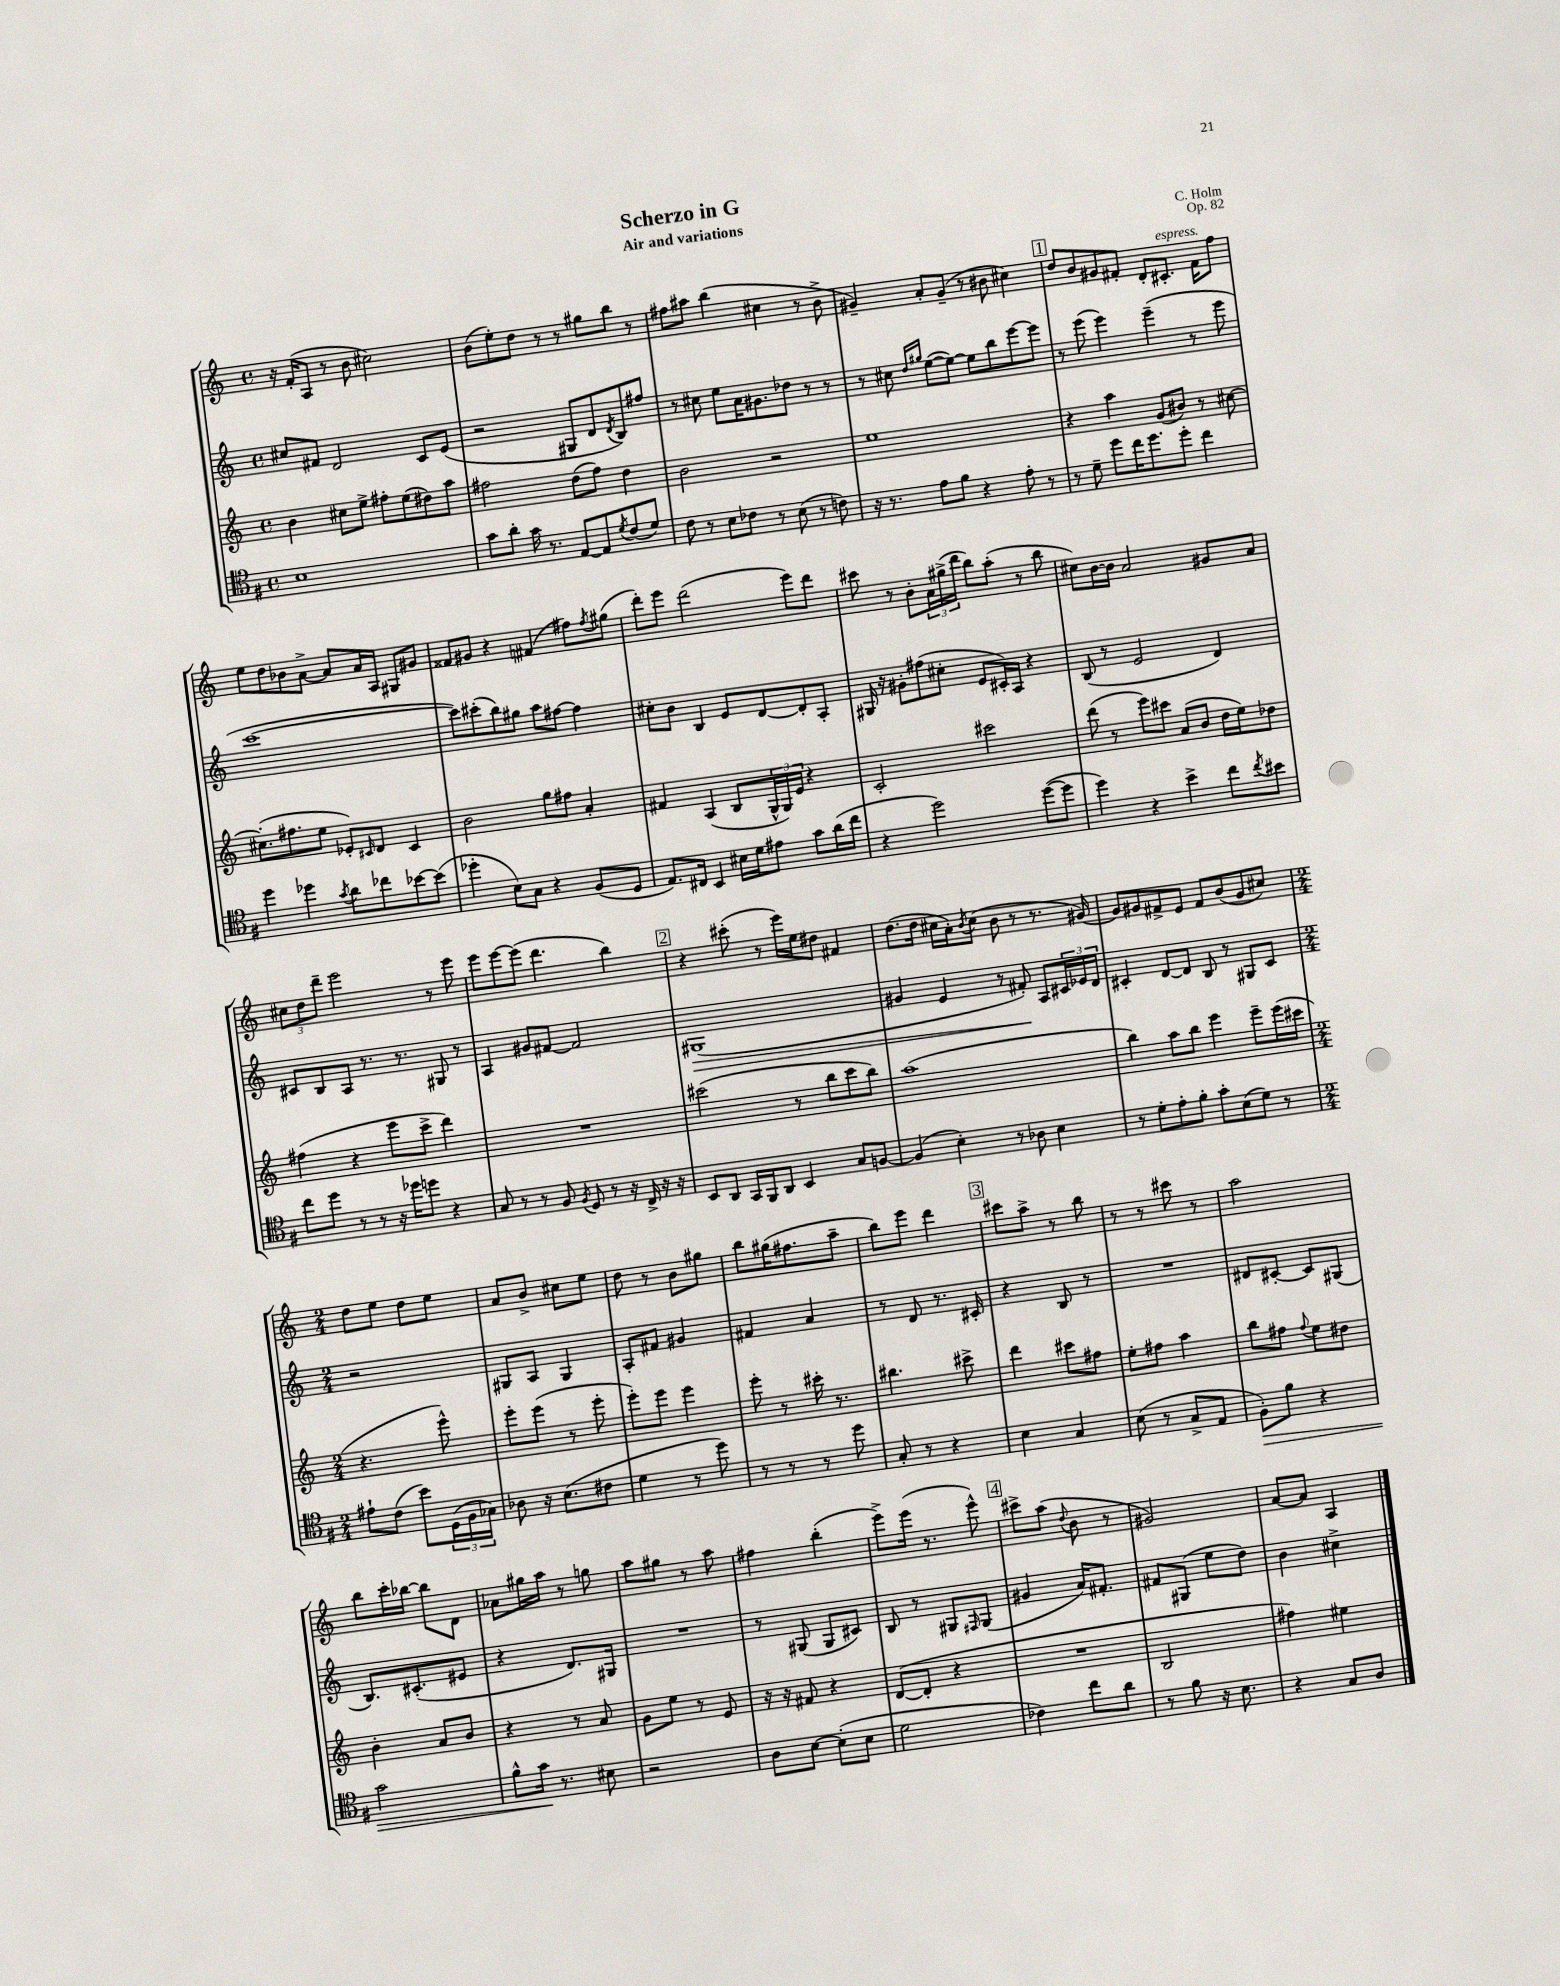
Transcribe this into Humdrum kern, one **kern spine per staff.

**kern	**dynam	**kern	**kern	**dynam	**kern
*part4	*part4	*part3	*part2	*part2	*part1
*staff4	*staff4	*staff3	*staff2	*staff2	*staff1
*clefC4	*	*clefG2	*clefG2	*	*clefG2
*k[f#]	*	*k[]	*k[]	*	*k[]
*M4/4	*	*M4/4	*M4/4	*	*M4/4
*met(c)	*	*met(c)	*met(c)	*	*met(c)
=1	=1	=1	=1	=1	=1
1B	.	4b\	8cc#X/L	.	16r
.	.	.	.	.	(16f'/KL
.	.	.	8f#X/J	.	8A/J
.	.	8cc#X\L	2d/	.	8r
.	.	8ee^\J	.	.	8b\
.	.	8ff#X'\L	.	.	2cc#X\)
.	.	(8ee\	.	.	.
.	.	8dd#X\)	8c/L	.	.
.	.	8aa\J	(8e/J	.	.
=2	=2	=2	=2	=2	=2
8g\L	.	2ff#X\	2r	.	(8b\L
8a'\J	.	.	.	.	8ee'\)
16g\	.	.	.	.	8dd\J
8.r	.	.	.	.	.
.	.	.	.	.	8r
[8E/L	.	(8dd\L	8G#X/L	.	8r
8E/]	.	8ff#\J)	8d/	.	8gg#X\L
8qd/	.	.	8qd/	.	.
(8c/	.	4dd\	8B/)	.	8bb\J
8d/J)	.	.	8ff#X/J	.	8r
=3	=3	=3	=3	=3	=3
8c\	.	2b\	8r	.	8ff#X\L
8r	.	.	8cc#X\	.	8aa#X\J
8B\L	.	.	8ee\L	.	(4bb\
8c-X\J	.	.	16a\K	.	.
.	.	.	8.g#X\	.	.
8r	.	2r	.	.	4cc#X\
(8B\	.	.	8dd-X\J	.	.
8r	.	.	8r	.	8r
8cn\)	.	.	8r	.	8b^\
=4	=4	=4	=4	=4	=4
16r	.	1ee	8r	.	4g#X~/)
8.r	.	.	.	.	.
.	.	.	8cc#X\	.	.
.	.	.	16qqdd/LL	.	.
.	.	.	16qqgg#X/JJ	.	.
8e\L	.	.	([8ee\L	.	8a'/L
8f#\J	.	.	8ee\J_)	.	(8g#~/J
4r	.	.	8ee\L]	.	8r
.	.	.	8bb\	.	8b#X\
8e'\	.	.	[8eee\	.	4cc#X\)
8r	.	.	8eee\J]	.	.
!!LO:REH:place=s1:t=1
=5	=5	=5	=5	=5	=5
8r	.	4r	8r	.	8dd/L
8d~\	.	.	(8eee\	.	8b/
8dd\L	.	4aa\	4eee\)	.	8g#X/
16cc\K	.	.	.	.	8f#X'/J
8.dd\	.	.	.	.	.
.	.	(8g/L	(4eee~\	.	8d'/L
!	!	!	!	!	!LO:TX:a:i:t=espress.
8dd'\J	.	8b#X/J)	.	.	8.c#X'/J
4cc\	.	8r	8r	.	.
.	.	.	.	.	16f#\KL
.	.	[8cc#X\	8eee\	.	8ff\J
!!LO:LB:g=z
=6	=6	=6	=6	=6	=6
4dd\	.	(8.cc#X'\L]	[1ccc	.	8ee\L
.	.	.	.	.	8dd\
.	.	8.ff#X\	.	.	.
4dd-X\	.	.	.	.	8b-X\
.	.	8ee\J	.	.	[8a^\J
8qg/	.	.	.	.	.
8a\L	.	8e-X'/L)	.	.	8a/L]
.	.	16qqc#X/	.	.	.
8cc-X\	.	8d/J	.	.	16a/L
.	.	.	.	.	16A/JJ
[8b-X\	.	4c#/	.	.	8G#X/L
(8b-\J]	.	.	.	.	8g#X/J
=7	=7	=7	=7	=7	=7
4dd-X'\	.	2b\	8ccc\L])	.	8f##X/L
.	.	.	(8ccc#X'\	.	8g#X/J
8B\L)	.	.	8bb\)	.	4r
8G\J	.	.	8gg#X\J	.	.
4r	.	8gg\L	8aa\L	.	(4f#X/
.	.	8ff#X\J	[8ff#X\J	.	.
(8F#/L	.	4a'/	4ff#\]	.	8ff#X\L)
.	.	.	.	.	8qff#/
8D/J	.	.	.	.	(8gg#X\J
=8	=8	=8	=8	=8	=8
8.E/L)	.	4f#X/	8cc#X'\L	.	8ddd'\L)
.	.	.	8b\J	.	8eee\J
16C#X/Jk	.	.	.	.	.
4BB/	.	(4A/	4B/	.	(2ddd\
16B#X\LL	.	8B/L	8e/L	.	.
16d\J	.	.	.	.	.
8e#X\J	.	24G^^/L	[8d/	.	.
.	.	24G/)	.	.	.
.	.	24e/JJ	.	.	.
8g\L	.	4r	8d'/]	.	8eee\L)
(16a\L	.	.	8A'/J	.	8ddd\J
16cc\JJ	.	.	.	.	.
=9	=9	=9	=9	=9	=9
4r	.	2c'/	16G#X/	.	8ccc#X\
.	.	.	16r	.	.
.	.	.	8g#X'\L	.	8r
2dd\)	.	.	(8ff#X\	.	8b'\L
.	.	.	8cc#X'\J	.	24a\L
.	.	.	.	.	(24gg#X^\
.	.	.	.	.	24ddd\JJ
.	.	2ccc#X\	8e/L	.	8bb\L)
.	.	.	16c#X'/L)	.	(8aa'\J
.	.	.	16A/JJ	.	.
([8dd\L	.	.	4r	.	8r
8dd\J]	.	.	.	.	8bb\
=10	=10	=10	=10	=10	=10
4dd\)	.	(8ddd\	(8B/	.	8cc#X\L)
.	.	8r	8r	.	[16b\L
.	.	.	.	.	16b\JJ]
4r	.	8eee\L)	2e/	.	2a/
.	.	8ccc#X\J	.	.	.
4b^\	.	(8a/L	.	.	.
.	.	8b/J	.	.	.
8cc\L	.	16dd\LL	4d/)	.	8g#X/L
.	.	16ee\J)	.	.	.
8qcc/	.	.	.	.	.
8b#X\J	.	8dd-X\J	.	.	8a/J
!!LO:LB:g=z
=11	=11	=11	=11	=11	=11
8cc\L	.	(4ff#X\	8c#X/L	.	12cc#X\L
.	.	.	.	.	12dd\
8dd\J	.	.	8B/	.	.
.	.	.	.	.	12ddd~\J
8r	.	4r	8A/J	.	2eee\
8r	.	.	8.r	.	.
16r	.	8eee\L	.	.	.
16dd-X\KL	.	.	8.r	.	.
8ddn\J	.	8ccc^\J	.	.	.
4r	.	4ddd\)	8G#X/	.	8r
.	.	.	8r	.	8eee\
=12	=12	=12	=12	=12	=12
8G/	.	1r	4A/	.	8eee\L
8r	.	.	.	.	[8eee\
8r	.	.	8g#X/L	.	(8eee\J]
8F#/	.	.	[8f#X/J	.	4.ddd\
8qF#/	.	.	.	.	.
8D/	.	.	2f#/]	.	.
8r	.	.	.	.	.
16r	.	.	.	.	4bb\)
16C^/	.	.	.	.	.
16r	.	.	.	.	.
16r	.	.	.	.	.
!!LO:REH:place=s1:t=2
=13	=13	=13	=13	=13	=13
!	!	!	!	!LO:HP:b	!
8BB/L	.	(2ccc#X\	(1G#X	>	4r
8AA/J	.	.	.	.	.
16GG/LL	.	.	.	.	(8ccc#X'\
16FF#/J	.	.	.	.	.
8AA/J	.	.	.	.	8r
4BB/	.	8r	.	.	16eee\LL)
.	.	.	.	.	16ee\J
.	.	8bb\L	.	.	8dd#X\J
8G/L	.	8ccc#\	.	.	4f#X/
[8Fn/J	.	8bb\J)	.	.	.
=14	=14	=14	=14	=14	=14
(4F/]	.	(1aa	4g#X/	.	(8.dd\L
.	.	.	.	.	16dd\Jk
4B'\)	.	.	4e/	.	16cc#X\LL
.	.	.	.	.	16a'\J)
.	.	.	.	.	8qb/
.	.	.	.	.	(8cc#\J
8r	.	.	8r	.	8b\
8A-X\	.	.	8f#X'/)	.	8r
4B\	.	.	8A/L	]	8.r
.	.	.	24c#X/L	.	.
.	.	.	24e-X/	.	.
.	.	.	.	.	[16g#X/)
.	.	.	24d/JJ	.	.
=15	=15	=15	=15	=15	=15
8r	.	4bb\)	4c#X'/	.	8g#/L]
8d'\L	.	.	.	.	8g#X/
8e'\	.	8aa\L	[8d/L	.	8f#X^/
8f#'\J	.	8bb\J	8d/J]	.	8e/J
8g'\L	.	4eee\	8B/	.	8f#/L
(8B\	.	.	8r	.	(8b/
8d\J)	.	8eee~\L	8G#X/L	.	8g#/
8r	.	(16eee\L	8c#/J	.	8cc#X/J)
.	.	16ccc#X\JJ	.	.	.
!!LO:LB:g=z
=16	=16	=16	=16	=16	=16
*M2/4	*	*M2/4	*M2/4	*	*M2/4
8e#X`\L	.	4.r	2r	.	8dd\L
(8c\J	.	.	.	.	8ee\J
8b\L)	.	.	.	.	8dd\L
(24D\L	.	8eee^^\)	.	.	8ee\J
24F#\	.	.	.	.	.
24G-X\JJ)	.	.	.	.	.
=17	=17	=17	=17	=17	=17
8A-X\	.	8eee'\L	8G#X/L	.	8a/L
16r	.	(8eee\J	8A/J	.	8b^/J
(8.B\L	.	.	.	.	.
.	.	8r	4G#/	.	8cc#X\L
8c#X\J	.	8eee'\	.	.	8ee\J
=18	=18	=18	=18	=18	=18
4d\	.	8eee'\L)	8A'/L	.	8dd\
.	.	8eee\J	8f#X/J	.	8r
8r	.	4eee\	4g#X/	.	8b\L
8dd\)	.	.	.	.	8gg#X\J
=19	=19	=19	=19	=19	=19
8r	.	8eee'\	4f#X/	.	8bb\L
8r	.	8r	.	.	(16gg#X\K
.	.	.	.	.	8.ff#X\
8r	.	16ccc#X'\	4a/	.	.
.	.	8.r	.	.	.
8dd\	.	.	.	.	8aa~\J
=20	=20	=20	=20	=20	=20
8G'/	.	4.bb#X\	8r	.	8bb\L)
8r	.	.	8d/	.	8eee\J
4r	.	.	8.r	.	4ddd\
.	.	8ccc#X^\	.	.	.
.	.	.	16c#X'/	.	.
!!LO:REH:place=s1:t=3
=21	=21	=21	=21	=21	=21
4B\	.	4ddd\	4r	.	8ccc#X\L
.	.	.	.	.	8aa^\J
4G/	.	8ccc#X\L	8B/	.	8r
.	.	8ff#X\J	8r	.	8bb\
=22	=22	=22	=22	=22	=22
(8B\	.	8ee'\L	2r	.	8r
8r	.	8ff#X\J	.	.	8r
8G^/L	.	4aa\	.	.	8ccc#X\
8E/J	.	.	.	.	8r
=23	=23	=23	=23	=23	=23
!	!LO:HP:b	!	!	!	!
8F#'\L)	>	8bb\L	8d#X/L	.	2aa\
8f#\J	.	8ff#X\J	[8c#X'/J	.	.
.	.	8qqff#/	.	.	.
4r	.	8ee\L	8c#/L]	.	.
.	.	8dd#X\J	(8G#X/J	.	.
!!LO:LB:g=z
=24	=24	=24	=24	=24	=24
2g\	.	4b'\	8.B/L)	.	8bb\L
.	.	.	.	.	16ccc'\L
.	.	.	(8.c#X'/	.	[16bb-X\JJ
.	.	8a/L	.	.	8bb-\L]
.	.	8b/J	8e#X/J	.	8d\J
=25	=25	=25	=25	=25	=25
8f#^^\L	.	4r	4r	.	8a-X\L
16g\Jk	.	.	.	.	16gg#X\L
8.r	]	.	.	.	16aa\JJ
.	.	8r	8.d/L)	.	8r
8B#X\	.	8a/	.	.	8ggn\
.	.	.	16G#X/Jk	.	.
=26	=26	=26	=26	=26	=26
2r	.	8g\L	2r	.	8aa\L
.	.	8ee\J	.	.	8gg#X\J
.	.	8r	.	.	8r
.	.	8e/	.	.	8aa\
=27	=27	=27	=27	=27	=27
8A\L	.	16r	8r	.	4ff#X\
.	.	16r	.	.	.
[8B\J	.	8f#X/	(8G#X/	.	.
(8B'\L]	.	4r	8G#/L	.	(4bb'\
8B\J	.	.	8c#X/J)	.	.
=28	=28	=28	=28	=28	=28
2d\	.	([8d/L	8B/	.	8eee^\L)
.	.	8d'/J]	8r	.	(16eee\Jk
.	.	.	.	.	8.r
.	.	4r	8G#X/L	.	.
.	.	.	16qqF#X/	.	.
.	.	.	(8G#/J	.	8eee^^\)
!!LO:REH:place=s1:t=4
=29	=29	=29	=29	=29	=29
4c-X\)	.	2r	4g#X/	.	8ccc#X^\L
.	.	.	.	.	(8aa\J
.	.	.	.	.	8qqdd/
8cc\L	.	.	16a/KL)	.	8b\
.	.	.	8.f#X'/J	.	.
8a\J	.	.	.	.	8r
=30	=30	=30	=30	=30	=30
8r	.	2B/	8f#X/L	.	2g#X/)
8f#\	.	.	(8G#X/J	.	.
16r	.	.	8ee\L	.	.
8.B\	.	.	.	.	.
.	.	.	8dd\J)	.	.
=31	=31	=31	=31	=31	=31
4r	.	4ff#X\)	4b\	.	[8a/L
.	.	.	.	.	8a/J]
8G/L	.	4ee#X\	4cc#X^\	.	4A/
8A/J	.	.	.	.	.
==	==	==	==	==	==
*-	*-	*-	*-	*-	*-
